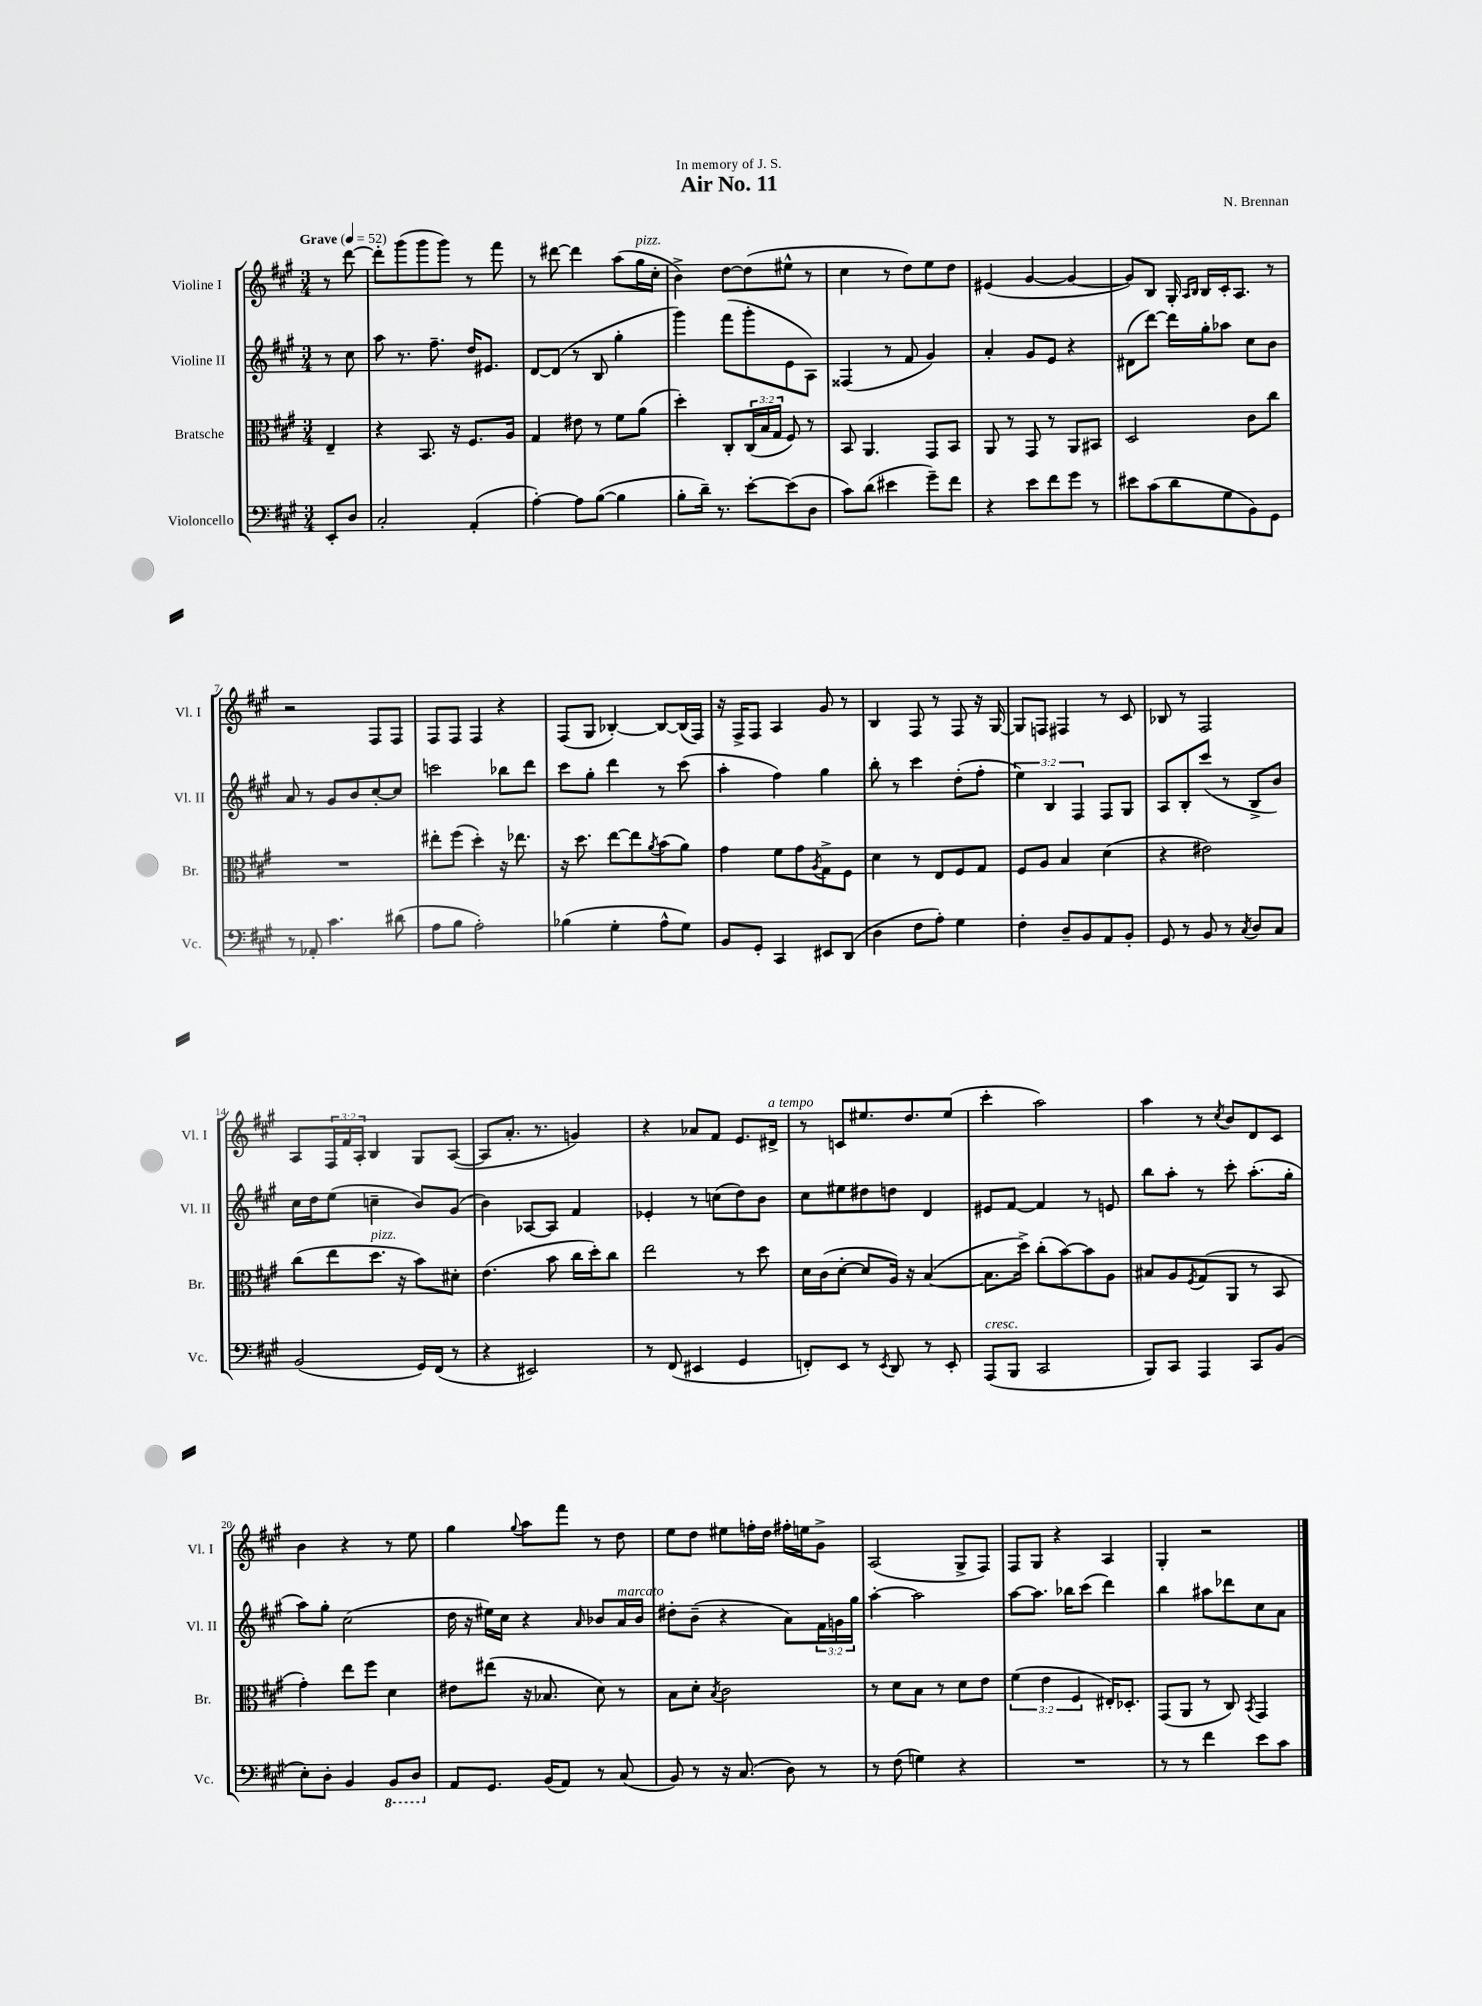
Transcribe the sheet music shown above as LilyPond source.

\header { title = "Air No. 11" composer = "N. Brennan" dedication = "In memory of J. S." }
<<
\new StaffGroup <<
\new Staff = "s0" \with { instrumentName = "Violine I" shortInstrumentName = "Vl. I" } {
    \clef treble \key a \major \numericTimeSignature \time 3/4 \override Staff.TupletNumber.text = #tuplet-number::calc-fraction-text \partial 4 \tempo "Grave" 4 = 52
    r8 d'''8~ |
    d'''8-. gis'''8( gis'''8 gis'''8) r8 fis'''8 |
    r8 dis'''8~ dis'''4 a''8( gis''16^\markup { \italic "pizz." } cis''16-. |
    b'4->) d''8~ d''8( eis''8-^ r8 |
    cis''4 r8 d''8) e''8 d''8 |
    eis'4( gis'4~ gis'4~ |
    gis'8) b8 gis16-. \grace { a16 b16 } b16 cis'16-. a8. r8 |
    r2 fis8 fis8 |
    fis8 fis8 fis4 r4 |
    fis8( gis8 bes4~-.) bes8~ bes16( fis16) |
    r16 fis16-> fis8 a4 gis'8 r8 |
    b4 fis8 r8 fis8 r16 gis16~ |
    gis8 f8 fis4 r8 cis'8 |
    bes8 r8 fis2 |
    a8 \tuplet 3/2 { fis16 fis'16 a16-. } b4 gis8 a8~( |
    a8 a'8.-. r8. g'4) |
    r4 aes'8 fis'8 e'8. dis'16->^\markup { \italic "a tempo" } |
    r8 c'8 eis''8. d''8. eis''8( |
    cis'''4-. a''2) |
    a''4 r8 \acciaccatura { cis''8 } b'8 d'8 cis'8 |
    b'4 r4 r8 e''8 |
    gis''4 \appoggiatura { gis''8 } a''8 fis'''8 r8 d''8 |
    e''8 d''8 eis''8 f''16-. d''16 fis''16-. e''16 gis'8-> |
    a2( gis8-> fis8) |
    fis8 gis8 r4 a4 |
    gis4-. r2 \bar "|." |
}
\new Staff = "s1" \with { instrumentName = "Violine II" shortInstrumentName = "Vl. II" } {
    \clef treble \key a \major \numericTimeSignature \time 3/4 \override Staff.TupletNumber.text = #tuplet-number::calc-fraction-text \partial 4
    r8 cis''8 |
    a''8 r8. fis''8.-- d''16 eis'8. |
    d'8~ d'8( r8 b8 gis''4-. |
    gis'''4) fis'''8( gis'''8-. e'8 a8) |
    fisis4( r8 fis'8 gis'4) |
    a'4-. gis'8 e'8 r4 |
    dis'8( d'''8~) d'''16 gis''16-. aes''8 cis''8 b'8 |
    a'8 r8 gis'8 b'8 cis''8~-. cis''8 |
    c'''2 bes''8 d'''8 |
    cis'''8 gis''8-. d'''4 r8 cis'''8( |
    a''4-. fis''4) gis''4 |
    b''8-. r8 cis'''4 d''8-.( fis''8-. |
    \tuplet 3/2 { e''4) b4 fis4 } fis8 gis8 |
    a8 b8-. cis'''8( r8 b8-> b'8) |
    cis''16 d''16 e''8( c''4-- b'8) gis'8( |
    b'4) aes8~ aes8 fis'4 |
    ees'4-. r8 c''8( d''8) b'8 |
    cis''8 eis''8 dis''8 d''8 d'4 |
    eis'8 fis'8~ fis'4 r8 e'8 |
    b''8 a''8-. r8 cis'''8-. a''8.-.( gis''16-. |
    a''8) gis''8-. cis''2( |
    d''16 r16 eis''16) cis''16 r4 \grace { a'16 } bes'8 a'16^\markup { \italic "marcato" } bes'16 |
    dis''8-. b'8--( r4 a'8) \tuplet 3/2 { fis'16 g'16 gis''16 } |
    a''4~-. a''2 |
    a''8~ a''8. bes''16 cis'''8( d'''4) |
    b''4 ais''8 des'''8 cis''8 a'8 \bar "|." |
}
\new Staff = "s2" \with { instrumentName = "Bratsche" shortInstrumentName = "Br." } {
    \clef alto \key a \major \numericTimeSignature \time 3/4 \override Staff.TupletNumber.text = #tuplet-number::calc-fraction-text \partial 4
    e4-- |
    r4 b,8. r16 fis8. a16 |
    gis4 eis'8 r8 fis'8 a'8( |
    d''4-.) cis8-. \tuplet 3/2 { cis16( b16 gis16 } fis8) r8 |
    b,8 a,4. gis,8 b,8 |
    a,8 r8 gis,8 r8 a,8 bis,8 |
    d2 cis'8 cis''8 |
    R2. |
    eis''8-. fis''8( d''4-.) r16 ees''8. |
    r16 d''8. e''8~ e''8 \acciaccatura { a'8 } b'8( a'8) |
    gis'4 fis'8 gis'8 \acciaccatura { a8 } gis8-> fis8 |
    d'4 r8 e8 fis8 gis8 |
    fis8 a8 b4 d'4( |
    r4 eis'2) |
    cis''8( e''8 d''8.^\markup { \italic "pizz." } r16 b'8) dis'8-. |
    e'4.( b'8 cis''16 d''16-.) cis''8 |
    e''2 r8 d''8 |
    d'16 cis'16( d'8~-. d'8 a16) r16 b4~( |
    b8. d''16->) cis''8-.( b'8~) b'8 a8 |
    bis8 a8 \acciaccatura { fis8 } gis8( a,8 r8 b,8 |
    gis'4-.) e''8 fis''8 d'4 |
    eis'8 eis''8( r16 bes8. d'8) r8 |
    b8 d'8-. \acciaccatura { b8 } cis'2 |
    r8 d'8 b8 r8 d'8 e'8 |
    \tuplet 3/2 { fis'4( e'4 fis4 } eis16-.) des8.-. |
    gis,8( a,8 r8 cis8) \acciaccatura { b,8 } gis,4 \bar "|." |
}
\new Staff = "s3" \with { instrumentName = "Violoncello" shortInstrumentName = "Vc." } {
    \clef bass \key a \major \numericTimeSignature \time 3/4 \partial 4
    e,8-. d8 |
    cis2-. a,4-.( |
    a4~-.) a8 b8~( b4 |
    b8-. d'16--) r8. e'8~-. e'8( d8 |
    cis'8) d'8( eis'4 gis'8--) fis'8 |
    r4 e'8 fis'8 gis'8 r8 |
    eis'8 cis'8( d'8 gis8 b,8) gis,8 |
    r8 aes,8-. cis'4. dis'8( |
    a8 b8 a2-.) |
    bes4( gis4-. a8-^ gis8) |
    b,8 gis,8-. cis,4 eis,8 d,8( |
    d4 fis8 a8-.) gis4 |
    fis4-. d8-- b,8 a,8 b,8-. |
    gis,8 r8 b,8 r8 \acciaccatura { cis8 } d8 cis8 |
    b,2( gis,16) fis,16( r8 |
    r4 eis,2) |
    r8 fis,8( eis,4 gis,4 |
    f,8-.) e,8 r8 \acciaccatura { e,8 } d,8 r8 e,8-. |
    a,,8^\markup { \italic "cresc." }( b,,8 cis,2 |
    b,,8) cis,8 a,,4 cis,8 b,8( |
    e8-.) d8-. b,4 \ottava #-1 b,,8 d,8 \ottava #0 |
    a,8 gis,8. b,16( a,8) r8 cis8( |
    b,8) r8 r16 cis8.( d8) r8 |
    r8 fis8( g4) r4 |
    R2. |
    r8 r8 fis'4 e'8 cis'8 \bar "|." |
}
>>
>>
